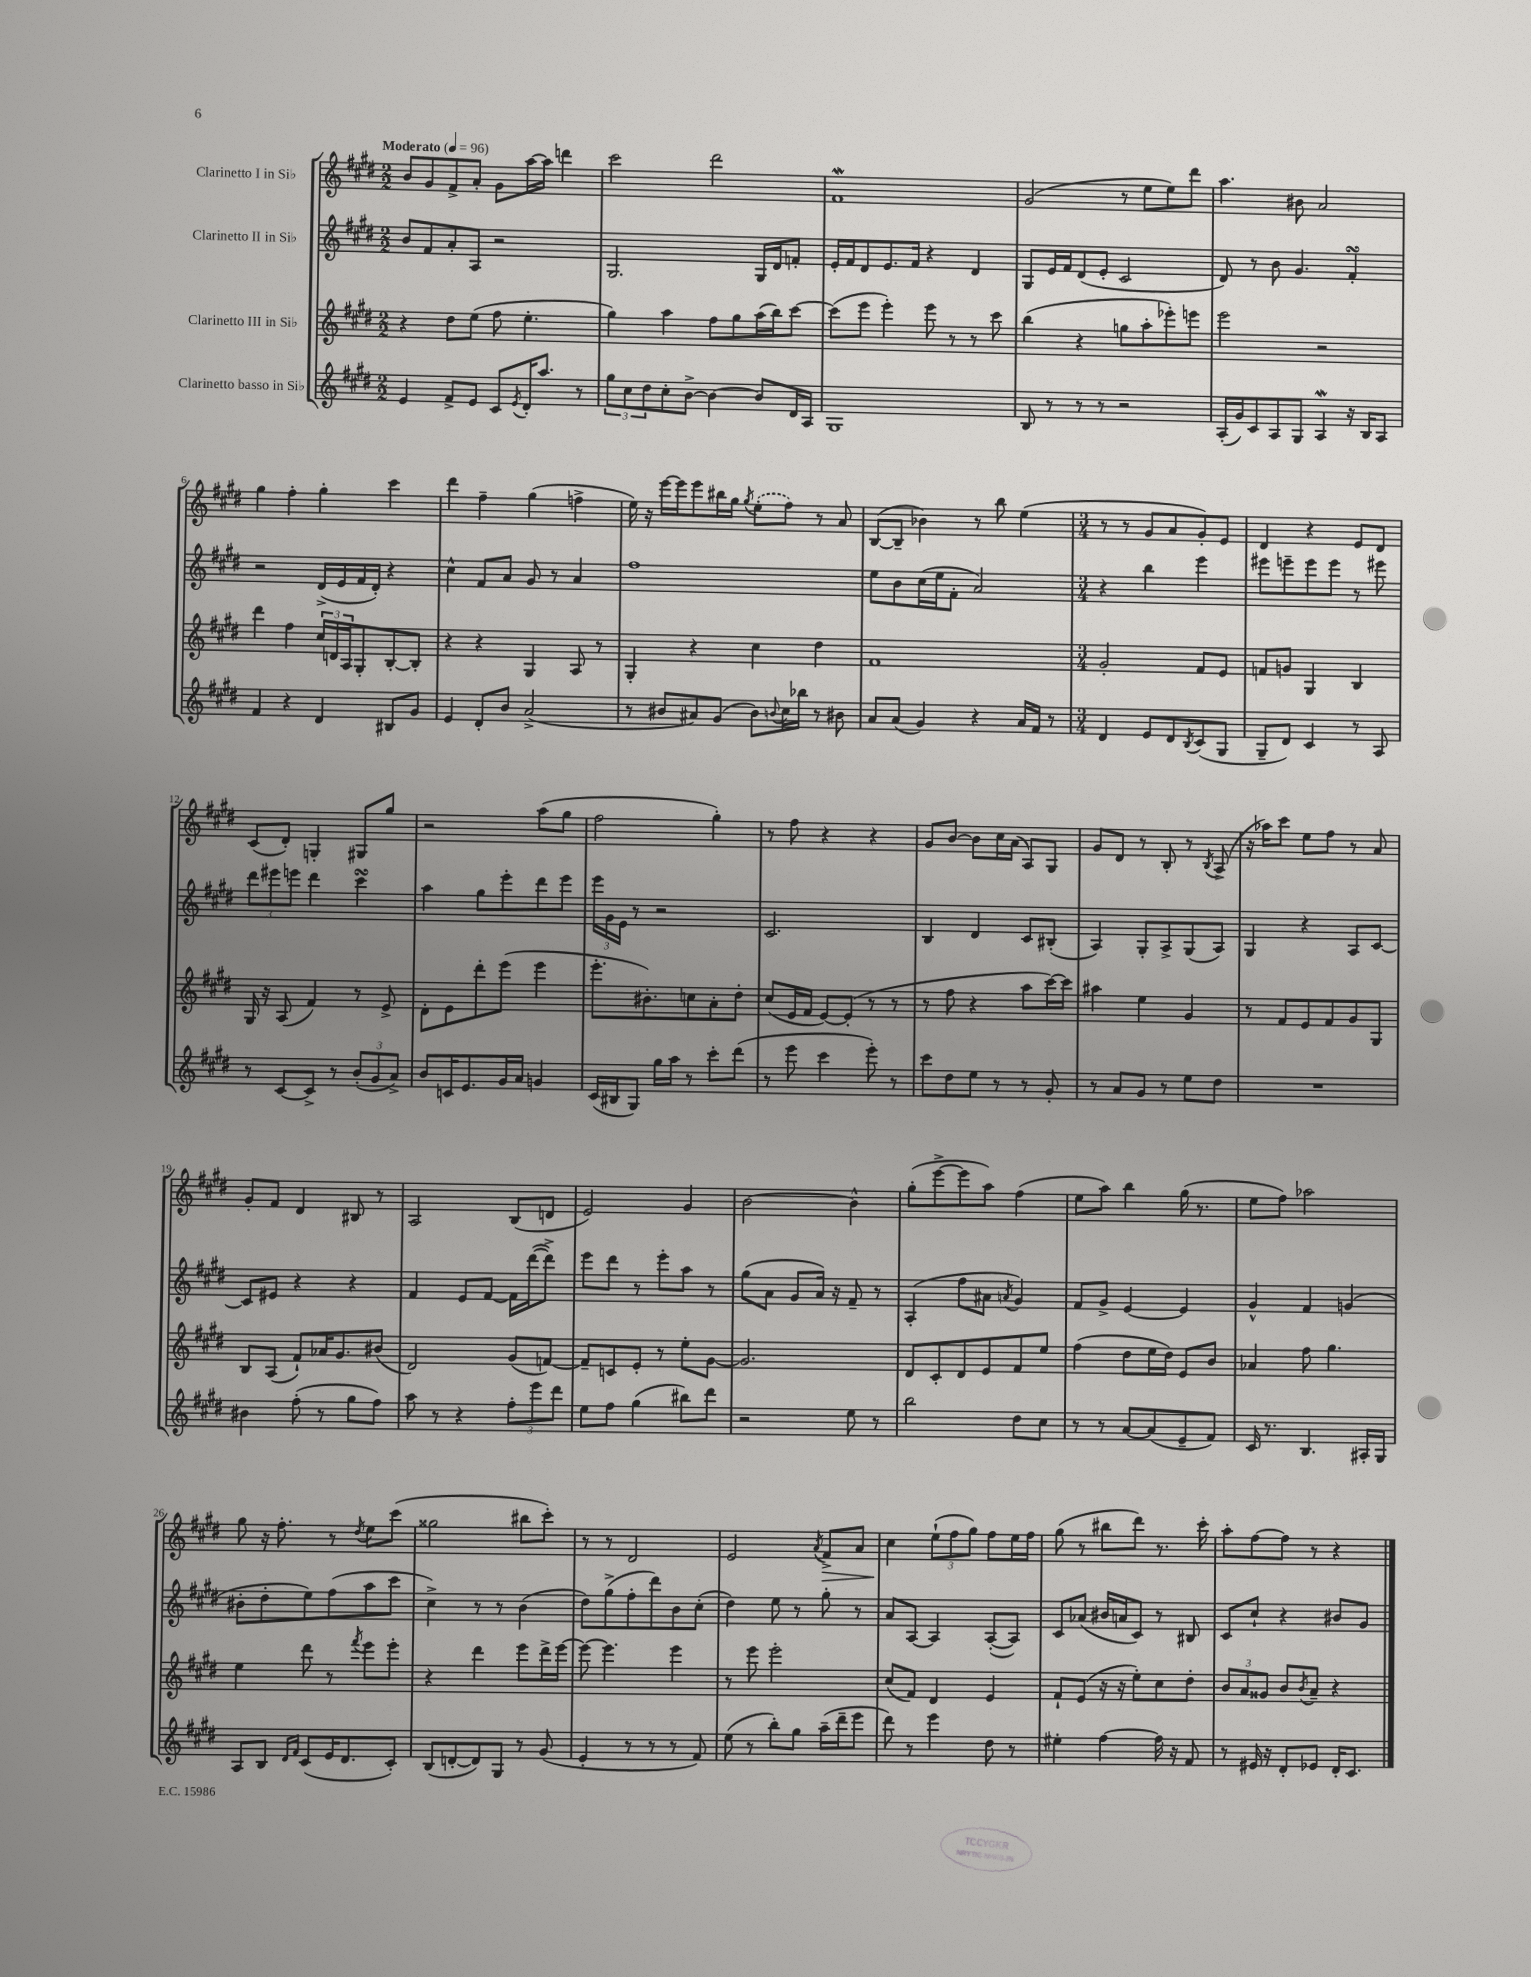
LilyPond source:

<<
\new StaffGroup <<
\new Staff = "s0" \with { instrumentName = "Clarinetto I in Sib" } {
    \clef treble \key e \major \numericTimeSignature \time 2/2 \tempo "Moderato" 4 = 96
    b'8 gis'8 fis'8-> a'8-. gis'8 a''16~ a''16 d'''4 |
    cis'''2 dis'''2 |
    fis'1\mordent |
    gis'2( r8 e''8 e''8) dis'''8 |
    a''4. bis'8 a'2 |
    gis''4 fis''4-. gis''4-. cis'''4 |
    dis'''4 fis''4-- gis''4( f''4-> |
    e''16) r16 e'''16~ e'''16 e'''8 bis''16 gis''16 \acciaccatura { gis''8 } \once \slurDashed e''8-.( fis''8) r8 a'8 |
    b8~( b8-- bes'4) r8 b''8 e''4( |
    \numericTimeSignature \time 3/4 r8 r8 gis'8 a'8 gis'8-.) e'8 |
    dis'4 r4 e'8 dis'8 |
    cis'8( dis'8-.) g4-. gis8 gis''8 |
    r2 a''8( gis''8 |
    fis''2 gis''4-.) |
    r8 fis''8 r4 r4 |
    gis'8 b'8~ b'8 cis''16 a'16( a8) gis8 |
    gis'8 dis'8 r8 b8-. r8 \acciaccatura { b8 } a8->( |
    r16 aes''16) cis'''8 e''8 fis''8 r8 a'8 |
    gis'8-. fis'8 dis'4 bis8 r8 |
    a2 b8( d'8 |
    e'2) gis'4 |
    b'2~ b'4-^ |
    gis''8-.( e'''8~-> e'''8 a''8) fis''4( |
    e''8 a''8) b''4 gis''16( r8. |
    e''8 fis''8) aes''2 |
    gis''8 r16 fis''8.-. r8 \acciaccatura { dis''8 } e''8 cis'''8( |
    gisis''2 bis''8 cis'''8-.) |
    r8 r8 dis'2 |
    e'2 \acciaccatura { a'8 } fis'8->\> a'8 |
    cis''4\! \tuplet 3/2 { e''8-!( fis''8 gis''8) } fis''8 e''16 fis''16 |
    gis''8( r8 bis''8 dis'''8) r8. cis'''16-. |
    a''8-. fis''8~ fis''8 r8 r4 \bar "|." |
}
\new Staff = "s1" \with { instrumentName = "Clarinetto II in Sib" } {
    \clef treble \key e \major \numericTimeSignature \time 2/2
    b'8 fis'8 a'8-. a8 r2 |
    gis2. gis16 dis'16 f'8-. |
    e'16-. fis'16 dis'8 e'8. fis'16 r4 dis'4 |
    gis8 e'16 fis'16 dis'8( e'8-. cis'2 |
    dis'8) r8 b'8 gis'4. fis'4-.\turn |
    r2 dis'16->( e'16 fis'16 dis'16-.) r4 |
    cis''4-^ fis'8 a'8 gis'8 r8 a'4 |
    fis''1 |
    e''8 b'8 cis''16( e''16 fis'8-. a'2) |
    \numericTimeSignature \time 3/4 r4 b''4 e'''4 |
    eis'''8 e'''8-- e'''8 e'''8 r8 eis'''8 |
    \tuplet 3/2 { dis'''8 eis'''8 e'''8 } dis'''4 cis'''4\turn |
    a''4 gis''8 e'''8-. dis'''8 e'''8 |
    \tuplet 3/2 { e'''16 gis'16 e'16 } r8 r2 |
    cis'2. |
    b4 dis'4 cis'8 bis8-.( |
    a4) gis8-. a8-> gis8( a8) |
    gis4 r4 a8 cis'8~ |
    cis'8 eis'8 r4 r4 |
    fis'4 e'8 fis'8~ fis'16 dis'''16~( dis'''8->) |
    e'''8 dis'''8 r8 e'''8-. a''8 r8 |
    gis''8( a'8 gis'8 a'16) r16 fis'8-- r8 |
    a4-.( fis''8 ais'8 \acciaccatura { a'8 } gis'4) |
    fis'8 gis'8-> e'4~ e'4 |
    gis'4-^ fis'4 g'4( |
    bis'8-. dis''8-. e''8) fis''8( a''8 cis'''8 |
    cis''4->) r8 r8 b'4( |
    dis''8) gis''8->( fis''8-. dis'''8) b'8 cis''8-.( |
    dis''4) e''8 r8 gis''8-. r8 |
    a'8 a8~ a4 a8~-.( a8) |
    cis'8 aes'8( bis'16 a'16 cis'8) r8 bis8 |
    cis'8 cis''8-! r4 bis'8 gis'8 \bar "|." |
}
\new Staff = "s2" \with { instrumentName = "Clarinetto III in Sib" } {
    \clef treble \key e \major \numericTimeSignature \time 2/2
    r4 dis''8 e''8( fis''8 e''4.-. |
    gis''4) a''4 fis''8 gis''8 a''16( b''16) cis'''8~ |
    cis'''8( e'''8 e'''4-.) e'''8 r8 r8 cis'''8 |
    b''4( r4 g''8 a''8-. ees'''8-.) e'''8 |
    e'''2 r2 |
    dis'''4 fis''4 \tuplet 3/2 { cis''16 d'16 a16 } gis8-. b8~-. b8-. |
    r4 r4 gis4 a8 r8 |
    gis4-. r4 cis''4 dis''4 |
    fis'1 |
    \numericTimeSignature \time 3/4 gis'2-. fis'8 e'8 |
    f'8 g'8 gis4 b4 |
    gis16 r16 a8( fis'4) r8 e'8-> |
    dis'8-. e'8 dis'''8-. e'''8( e'''4 |
    e'''8.-. bis'8.-.) c''8 a'8-. dis''8-. |
    cis''8( e'16 fis'16 e'8~) e'8-.( r8 r8 |
    r8 fis''8 r4 a''8 cis'''16~) cis'''16 |
    ais''4 e''4 gis'4 |
    r8 fis'8 e'8 fis'8 gis'8 gis8 |
    b8 a8( fis'8-!) aes'16 gis'8. bis'8( |
    dis'2) gis'8( f'8~) |
    f'8-- c'8 e'8-. r8 e''8-. gis'8~ |
    gis'2. |
    dis'8 cis'8-. dis'8 e'8 fis'8 e''8 |
    fis''4( dis''8 e''16 dis''16) e'8 b'8 |
    aes'4 fis''8 gis''4. |
    e''4 dis'''8 r8 \acciaccatura { fis'''8 } e'''8 e'''8-. |
    r4 dis'''4 e'''8 dis'''16-> e'''16~ |
    e'''8~ e'''4. e'''4 |
    r8 e'''8 e'''2-. |
    cis''8( fis'8) dis'4 e'4 |
    fis'8-! e'8( r16 r16 e''8-.) cis''8 dis''8-. |
    \tuplet 3/2 { b'8 a'8 gisis'8 } b'8 \acciaccatura { b'8 } a'8-- r4 \bar "|." |
}
\new Staff = "s3" \with { instrumentName = "Clarinetto basso in Sib" } {
    \clef treble \key e \major \numericTimeSignature \time 2/2
    e'4 fis'8-> e'8 cis'8 \acciaccatura { e'8 } dis'16-. a''8. r8 |
    \tuplet 3/2 { gis''8 cis''8 dis''8 } cis''8-. b'8~-> b'4~ b'8 dis'16 a16 |
    gis1 |
    b8 r8 r8 r8 r2 |
    a16-.( gis'16) cis'8 a8 gis8 a4\mordent r16 b16 a8 |
    fis'4 r4 dis'4 bis8 gis'8 |
    e'4 dis'8-. b'8 a'2->( |
    r8 bis'8 ais'8) gis'8( bis'8) \appoggiatura { b'8 } cis''16 bes''16 r8 bis'8 |
    a'8 a'8( gis'4) r4 a'16 fis'16 r8 |
    \numericTimeSignature \time 3/4 dis'4 e'8 dis'8 \acciaccatura { b8 } cis'8( gis8 |
    gis8-- dis'8) cis'4 r8 a8 |
    r8 cis'8~ cis'8-> r8 \tuplet 3/2 { b'8-.( gis'8 a'8->) } |
    b'8 c'16 e'8. gis'16 a'16 g'4 |
    cis'16( bis16 gis8) gis''16 a''16 r8 cis'''8-. dis'''8( |
    r8 e'''8 cis'''4 e'''8-.) r8 |
    cis'''8 dis''8 e''8 r8 r8 gis'8-. |
    r8 a'8 gis'8 r8 e''8 dis''8 |
    R2. |
    bis'4 fis''8-.( r8 gis''8 fis''8) |
    a''8 r8 r4 \tuplet 3/2 { fis''8-. e'''8 dis'''8 } |
    e''8 fis''8 gis''4( bis''8) dis'''8 |
    r2 e''8 r8 |
    b''2 dis''8 cis''8 |
    r8 r8 a'8~ a'8( e'8-- fis'8) |
    cis'16 r8. b4. ais16-. gis16 |
    a8 b8 \grace { dis'16 fis'16 } cis'8( e'16 dis'8. cis'8-.) |
    b8( d'8~-. d'8) gis8 r8 gis'8( |
    e'4-. r8 r8 r8 fis'8) |
    e''8( r8 b''8-.) gis''8 a''16--( dis'''16-- e'''8 |
    dis'''8) r8 e'''4 dis''8 r8 |
    eis''4-. fis''4~ fis''16 r16 fis'8 |
    r8 eis'16 r16 dis'8-. ees'8 dis'16-. cis'8. \bar "|." |
}
>>
>>
